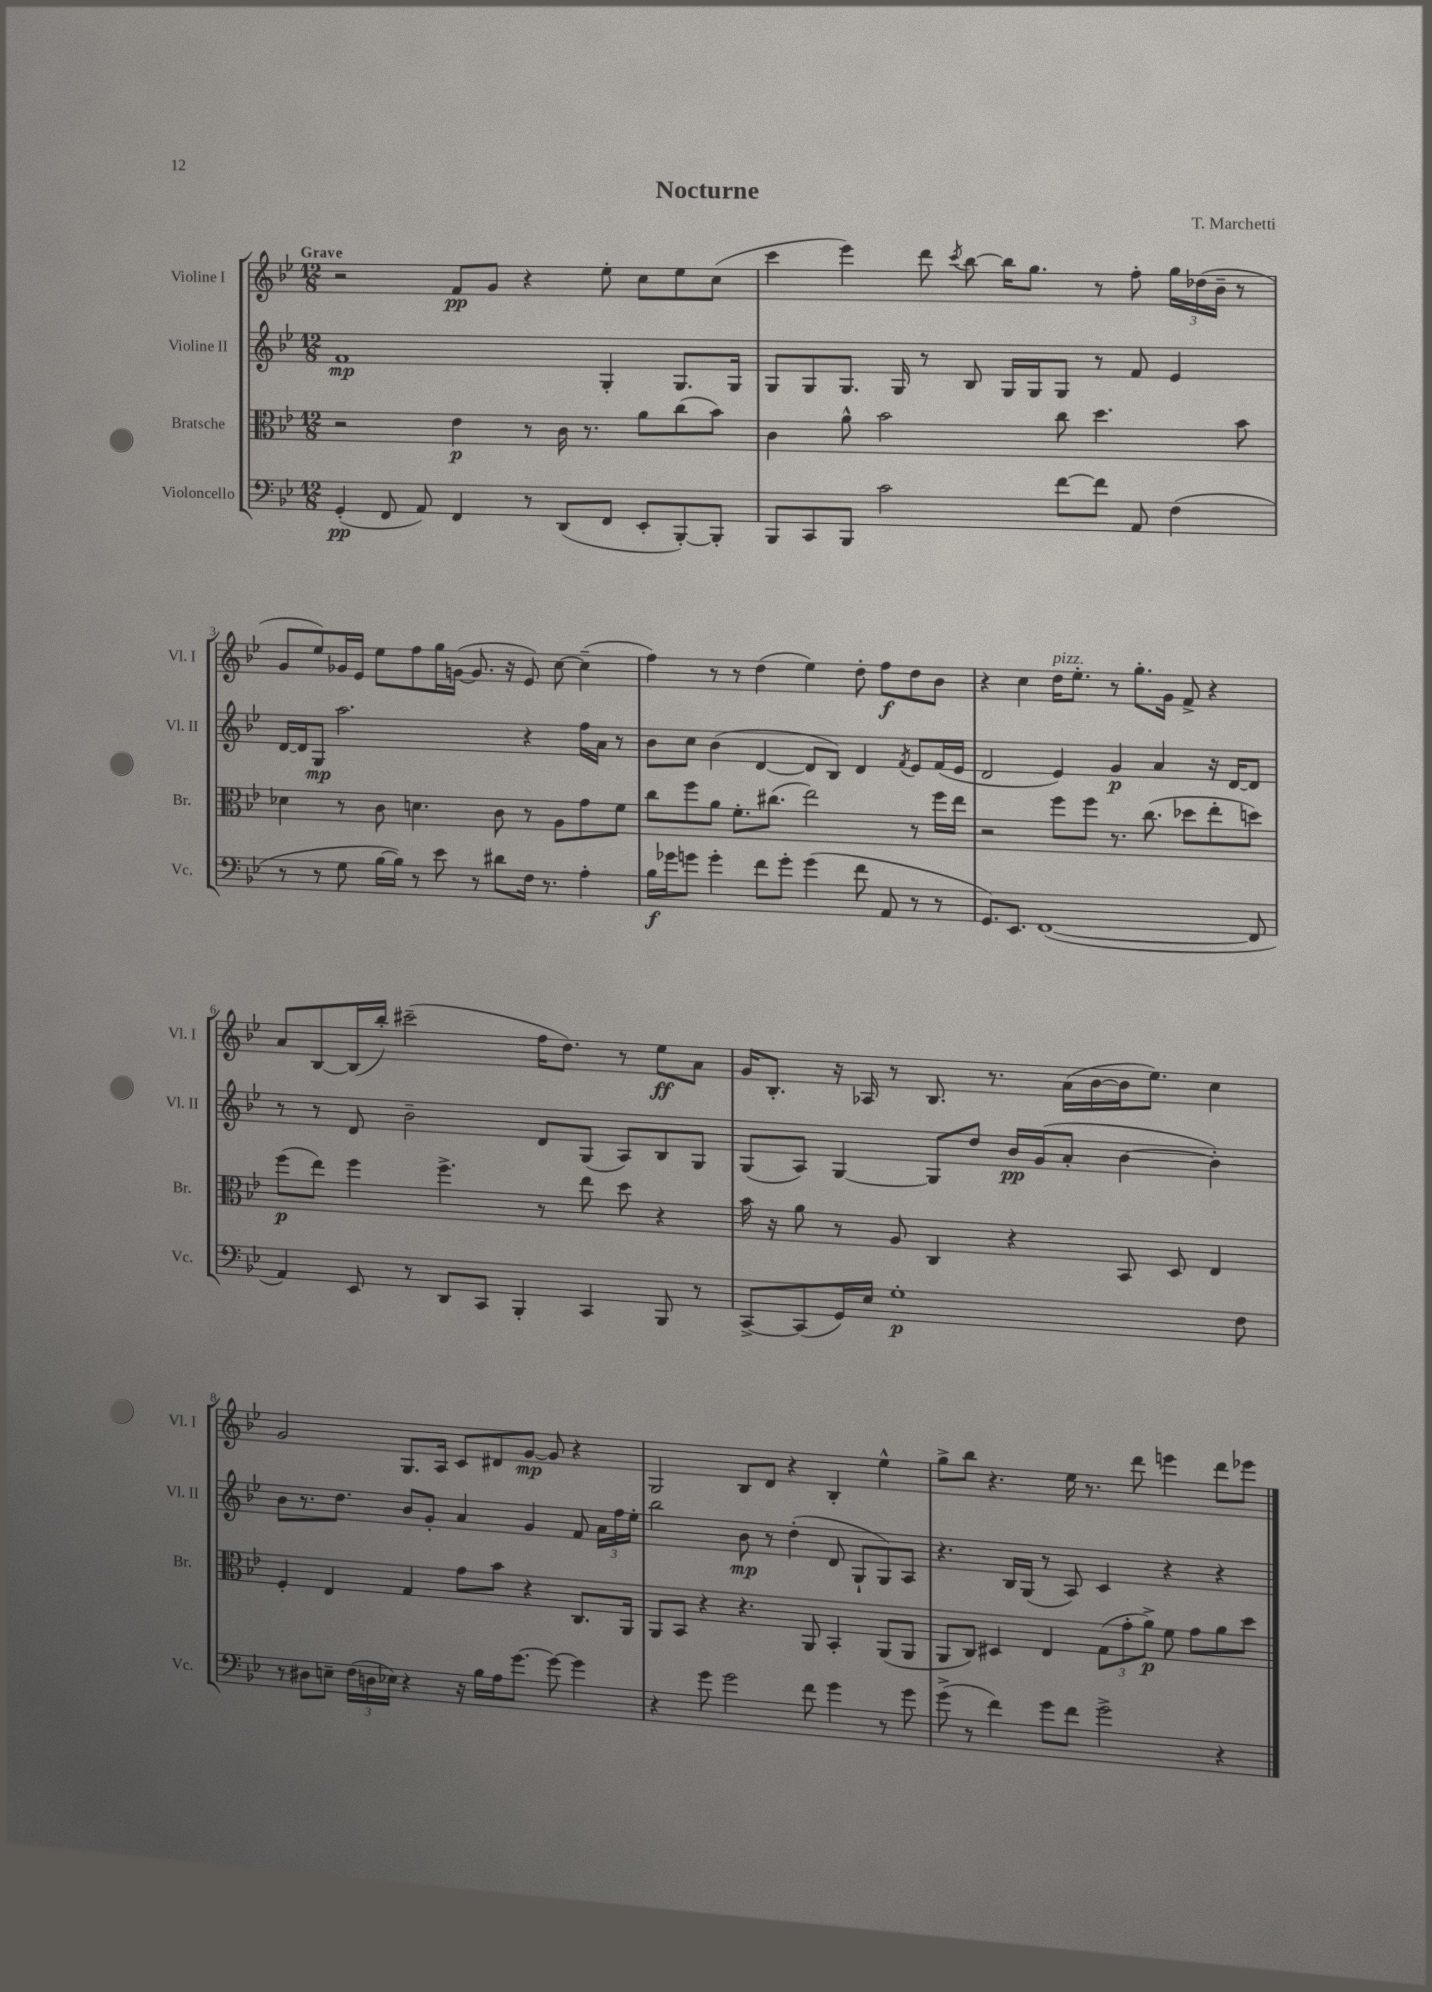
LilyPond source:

\header { title = "Nocturne" composer = "T. Marchetti" }
<<
\new StaffGroup <<
\new Staff = "s0" \with { instrumentName = "Violine I" shortInstrumentName = "Vl. I" } {
    \clef treble \key bes \major \numericTimeSignature \time 12/8 \tempo "Grave"
    \autoBeamOff r2 f'8[\pp g'8] r4 ees''8-. c''8[ ees''8 c''8]( |
    c'''4 ees'''4) d'''8 \acciaccatura { c'''8 } bes''8~ bes''16[ g''8.] r8 f''8-. \tuplet 3/2 { g''16[ des''16( bes'16]-- } r8 |
    g'8[ ees''8) ges'16 ees'16] ees''8[ f''8 g''16 g'16]~( g'8. r16 ees'8) c''8~ c''4--( |
    f''4) r8 r8 d''4( ees''4) d''8-. f''8[\f d''8 bes'8] |
    r4 c''4 d''16[^\markup { \italic "pizz." } ees''8.]-. r8 g''8.[-. g'16] f'8-> r4 |
    a'8[ bes8~ bes16( bes''16]-.) cis'''2--( f''16[ d''8.]) r8 ees''8[\ff a'8] |
    g'16[ bes8.]-. r16 aes16 r8 bes8. r8. a'16[( bes'16~ bes'16 ees''8.]) c''4 |
    g'2 g8.[ a16] c'8[ dis'8 g'8]~\mp g'8 r4 |
    g2 bes8[ d'8] r4 bes4-. ees''4-^ |
    g''8[-> bes''8] r4. ees''16 r8. d'''8 e'''4 d'''8[ ees'''8] \bar "|." |
}
\new Staff = "s1" \with { instrumentName = "Violine II" shortInstrumentName = "Vl. II" } {
    \clef treble \key bes \major \numericTimeSignature \time 12/8
    \autoBeamOff f'1\mp g4-. g8.[ g16] |
    g8[ g8 g8.] g16 r8 bes8 g16[ g16 g8] r8 f'8 ees'4 |
    d'16[~ d'16 g8]\mp a''2. r4 f''16[ a'16] r8 |
    bes'8[ c''8] bes'4( d'4~ d'8[ bes8]) d'4 \acciaccatura { f'8 } ees'8[ f'16( ees'16] |
    d'2 ees'4) g'4\p a'4 r16 d'16[~ d'8] |
    r8 r8 d'8 bes'2-- d'8[ g8]( a8[) bes8 g8] |
    g8[( a8]) g4~ g8[ d''8] bes'16[\pp g'16( a'8]-. bes'4~ bes'4-.) |
    bes'8[ r8. d''8.] bes'8[ g'8]-. a'4 g'4 f'8 \tuplet 3/2 { a'16[ f''16 ees''16]-. } |
    bes''2 bes'8\mp r8 d''4-.( d'8 g8[-! g8) a8] |
    r4. bes16[ g16]( r8 a8) c'4 r4 r4 \bar "|." |
}
\new Staff = "s2" \with { instrumentName = "Bratsche" shortInstrumentName = "Br." } {
    \clef alto \key bes \major \numericTimeSignature \time 12/8
    \autoBeamOff r2 ees'4\p r8 c'16 r8. a'8[ c''8( bes'8]) |
    c'4 a'8-^ bes'2 c''8 d''4. bes'8 |
    des'4 r8 c'8 d'4. c'8 r8 a8[ g'8 f'8] |
    c''8[ f''8 a'8] f'8.[-. cis''8.]( ees''2) r8 f''16[ ees''16] |
    r2 f''8[ f''8] r8. c''8.( des''8[ ees''8-. d''8]) |
    f''8[\p( ees''8]) f''4 f''4.-> r8 ees''8 d''8 r4 |
    bes'16 r16 a'8 r8 a8 c4 r4 bes,8 d8 ees4 |
    f4-. ees4 g4 g'8[ bes'8] r4 c8.[ a,16] |
    a,8[ bes,8] r4 r4. a,8 bes,4-. a,8[( a,8] |
    a,8[ c8]) dis4 ees4 \tuplet 3/2 { g8[( g'8-. a'8]->\p) } f'8 g'8[ a'8 d''8] \bar "|." |
}
\new Staff = "s3" \with { instrumentName = "Violoncello" shortInstrumentName = "Vc." } {
    \clef bass \key bes \major \numericTimeSignature \time 12/8
    \autoBeamOff g,4-.\pp( f,8 a,8) f,4 r8 d,8[( f,8] ees,8[-. bes,,8~-.) bes,,8]-. |
    bes,,8[ c,8 bes,,8] c'2 f'8[~ f'8] a,8 f4( |
    r8 r8 g8 bes16[~ bes16]) r8 ees'8 r8 dis'8[ f16] r8. a4-. |
    bes16[\f ges'16 g'8] g'4-. f'8[ g'8]-. g'4( f'8 a,8 r8 r8 |
    g,8.[) ees,8.] f,1~( f,8 |
    a,4) ees,8 r8 d,8[ c,8] bes,,4-. c,4 bes,,8 r8 |
    c,8[~-> c,8( g,16) ees16] g1-.\p f8 |
    r8 dis8[ e8]-- \tuplet 3/2 { f16[( d16 ees16]) } r4 r16 bes16[ a16 g'8.]~ g'8~ g'4 |
    r4 g'8 g'2 f'8 g'4 r8 g'8 |
    g'8->( r8 f'4) g'8[ f'8] g'2-> r4 \bar "|." |
}
>>
>>
